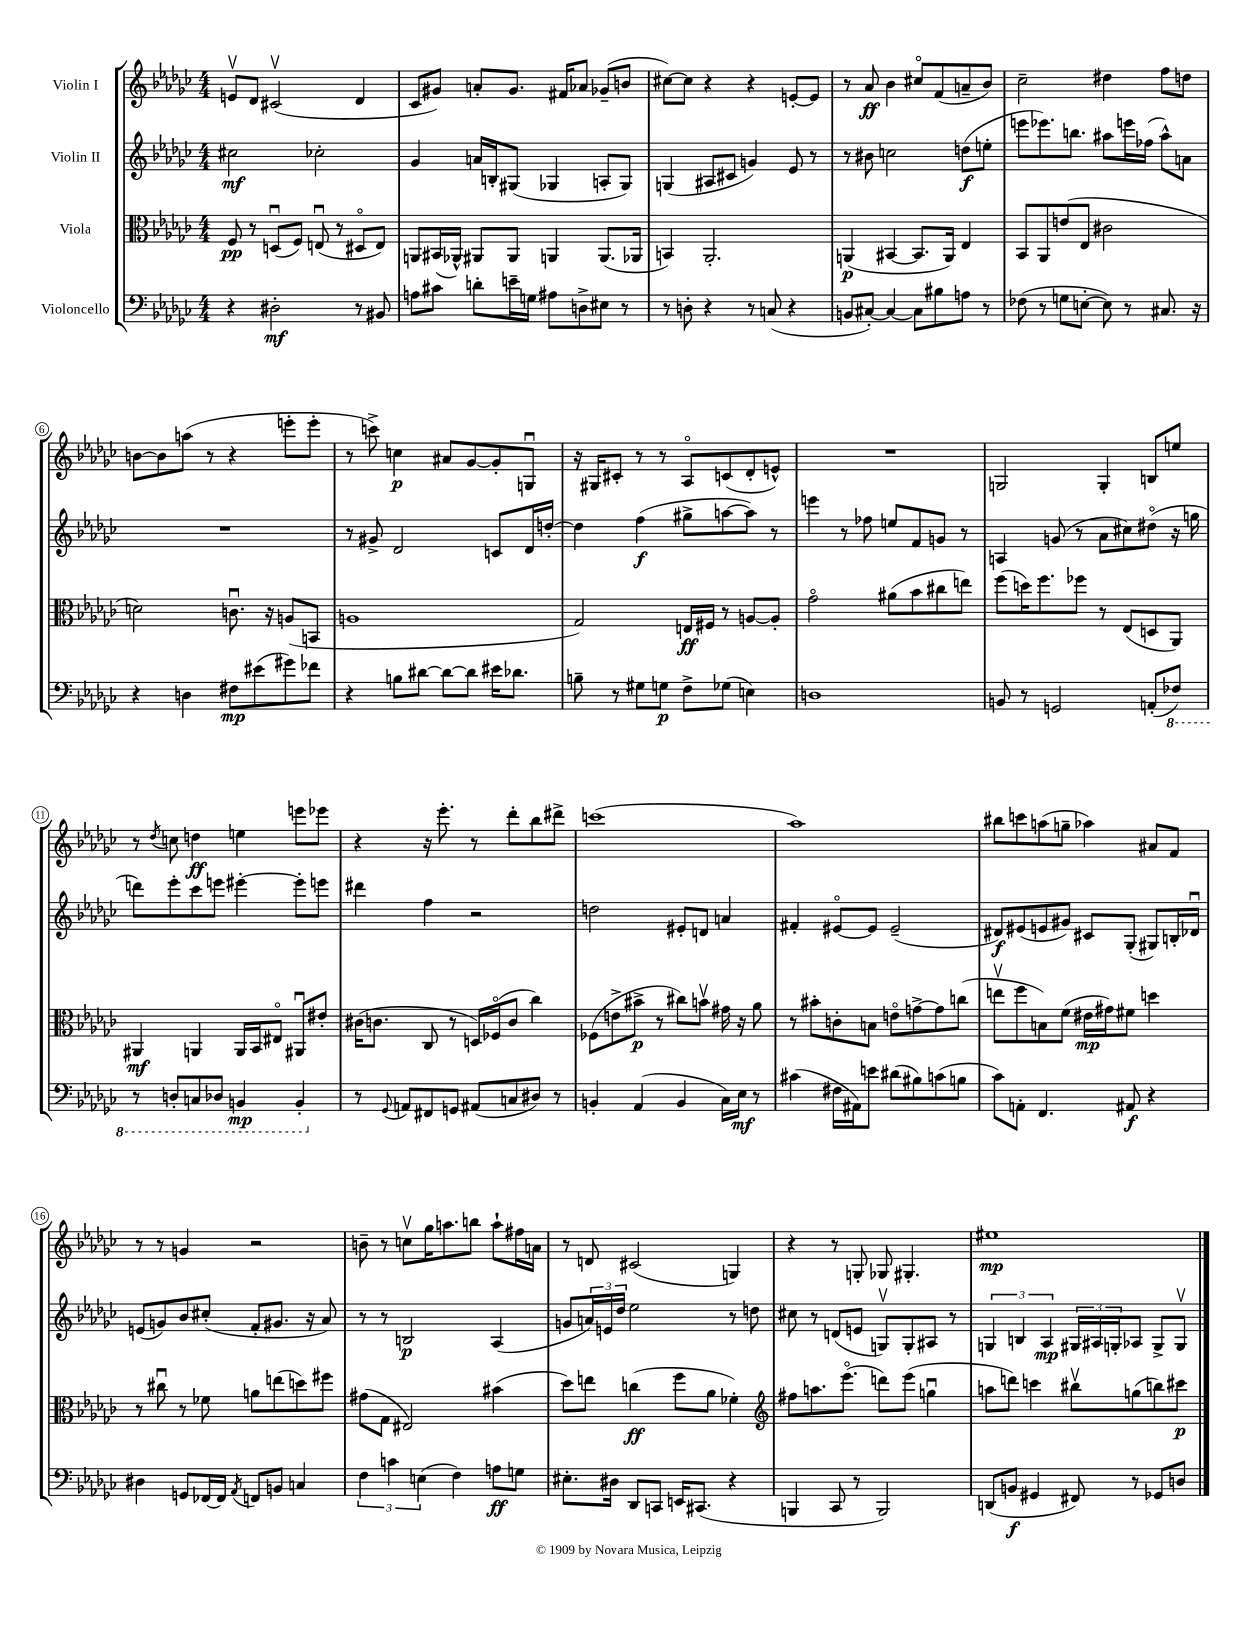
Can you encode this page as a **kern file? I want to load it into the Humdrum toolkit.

**kern	**kern	**kern	**kern
*staff4	*staff3	*staff2	*staff1
*clefF4	*clefC3	*clefG2	*clefG2
*k[b-e-a-d-g-c-]	*k[b-e-a-d-g-c-]	*k[b-e-a-d-g-c-]	*k[b-e-a-d-g-c-]
*M4/4	*M4/4	*M4/4	*M4/4
4r	8F	2cc#	8ev
.	8r	.	8d-
2D#'	(8Du	.	(2c#v
.	8F)	.	.
.	(8Eu	2cc-'	.
.	8r	.	.
8r	8D#o	.	4d-
8BB#	8E)	.	.
=	=	=	=
8A	8AA	4g-	8c-
8c#	(16BB#	.	8g#)
.	16AA-^^)	.	.
8d'	8AA#	16a	8a'
.	.	16B'	.
16e~	8AA#	(8G#	8.g#
16G	.	.	.
8A#	4AA	4G-	.
.	.	.	16f#
8D^	.	.	8a-
8E#	(8.AA	8A'	(8g-~
8r	.	8G-)	8b
.	16AA-	.	.
=	=	=	=
8r	4BB)	(4G	[8cc#)
8D'	.	.	8cc#]
4r	2.AA-'	8A#	4r
.	.	8c#	.
8r	.	4g)	4r
(8C	.	.	.
4r	.	8e-	[8e'
.	.	8r	8e]
=	=	=	=
8BB	(4AA	8r	8r
[8C#')	.	8b#	8a-
4C#_	[4BB#	2cc	4b-
8C#]	8.BB#]	.	8cc#o
8B#	.	.	(8f
.	16AA)	.	.
8A	4E-	(8dd	8a~
8r	.	8ee'	8b-)
=	=	=	=
(8F-	8BB-	8eee	2cc-~
8r	8AA-	8.eee-)	.
8G	(8e	.	.
.	.	8.bb	.
[8E'	8E-	.	.
8E])	2c#	8aa#	4dd#
8r	.	16eee	.
.	.	(16ff-	.
8.C#	.	8aa#^^)	8ff
.	.	8a	8dd
16r	.	.	.
=	=	=	=
4r	2d)	1r	[8b
.	.	.	8b]
4D	.	.	(8aa
.	.	.	8r
8F#	8.cu	.	4r
(8e#	.	.	.
.	16r	.	.
8g#)	(8A	.	8eee'
8f-	8BB	.	8eee'
=	=	=	=
4r	1A	8r	8r
.	.	8g#^	8ccc^)
8B	.	2d-	4cc
[8d#	.	.	.
8d#_	.	.	8a#
8d#]	.	.	[8g-
16e#	.	8c	8g-']
8.d-	.	.	.
.	.	16d-	8Gu
.	.	[16dd'	.
=	=	=	=
8B~	2G-)	4dd]	16r
.	.	.	16G#
8r	.	.	8c#'
8G#	.	(4ff	8r
8G	.	.	8r
8F^	16E	8gg#^	8A-o
.	16F#	.	.
(8G-	8r	[8aa	(8c
4E)	[8A	8aa])	8d-'
.	8A']	8r	8e^^)
=	=	=	=
1D	2g-o	4eee	1r
.	.	8r	.
.	.	8ff-	.
.	(8a#	8ee	.
.	8b-	8f	.
.	8cc#	8g	.
.	8ee)	8r	.
=	=	=	=
8BB	(8ff	4A	2G
8r	16dd)	.	.
.	8.ff	.	.
2GG	.	(8g	.
.	8ff-	8r	.
.	8r	8a-	4G'
.	(8E-	8cc#)	.
(8AA'	8D	(8dd#o	8B
8FF-)	8AA-)	16r	8ee
.	.	16gg	.
=	=	=	=
8r	4AA#	8ddd)	8r
.	.	.	8qdd-
8DD'	.	8eee-'	8cc
8CC	4AA	8ccc-	4dd
8DD-	.	8eee	.
4BBB	16AA	[4eee#'	4ee
.	16BB-	.	.
.	8E#o	.	.
4BBB'	8AA#u	8eee#']	8eee
.	8e#'	8eee	8eee-
=	=	=	=
8r	(16c#	4ddd#	4r
.	8.c	.	.
8qqGG-	.	.	.
8AA	.	.	.
8FF#	8C-	4ff	16r
.	.	.	8.eee-'
8GG	8r	.	.
(8AA#	16D)	2r	8r
.	(16F-o	.	.
8C	8c	.	8ddd-'
8D#)	4cc-)	.	8bb-
8r	.	.	8ddd#^
=	=	=	=
4BB'	(8F-	2dd	(1ccc
.	8e^	.	.
(4AA-	8b#^	.	.
.	8r	.	.
4BB	8cc#)	8e#'	.
.	8bv	8d	.
16C-)	16g#	4a	.
16E-	16r	.	.
8r	8a-	.	.
=	=	=	=
(4c#	8r	4f#'	1aa-)
.	8b#'	.	.
16F#	8c'	[8e#o	.
16AA#)	.	.	.
8e	8B	8e#]	.
(8d#	8eo	(2e#~	.
8B#)	[8g^	.	.
(8c	8g]	.	.
8B	(8cc	.	.
=	=	=	=
8c-)	8eev	8d#)	8bb#
8AA'	8ff	(8e#	8ccc
4.FF	8B)	8e	(8aa
.	(8f	8g#)	8gg~
.	16e#	8c#	4aa-)
.	16g#)	.	.
8AA#	8f#	(8G-'	.
4r	4dd	8G#)	8a#
.	.	16B'	8f
.	.	16d-u	.
=	=	=	=
4D#	8r	(8e	8r
.	8cc#u	8g)	8r
8GG	8r	8b-	4g
[16FF-	8f-	(8cc#'	.
16FF-]	.	.	.
8qAA-	.	.	.
8FF	8a	8f'	2r
8BB	(8ee	8.g#	.
4C	8dd)	.	.
.	.	16r	.
.	8ff#	8a-)	.
=	=	=	=
6F	(8g#	8r	8b~
.	8G-	8r	8r
6c	.	.	.
.	2E#)	2B	8ccv
(6E	.	.	.
.	.	.	16gg-
.	.	.	8.aa
4F)	.	.	.
.	.	.	8bb
8A	(4b#	(4A-	8aa`
8G	.	.	16ff#
.	.	.	16a
=	=	=	=
8.E#'	8dd-)	8g	8r
.	8ee	24a)	8d
.	.	24e	.
16D#	.	.	.
.	.	24dd-	.
8DD-	(4cc	2ee-	(2c#
8CC	.	.	.
16EE	8ff	.	.
(8.CC#	.	.	.
.	8a-	.	.
4r	4f-')	8r	4G)
.	.	8dd	.
=	=	=	=
*	*clefG2	*	*
4BBB	8ff#	8cc#	4r
.	8.aa	8r	.
8CC-	.	(8d	8r
.	(8.eee-o	.	.
8r	.	8e	8G'
2BBB)	8ddd)	8Gv)	8G-
.	(8eee-	8G'	4.G#'
.	4ggu	8A#	.
.	.	8r	.
=	=	=	=
(8DD	8aa	6G	1ee#
8BB	8ddd)	.	.
.	.	6B	.
4GG#	4ccc	.	.
.	.	6A-	.
8FF#)	8bb#v	24G#	.
.	.	24A#	.
.	.	24G'	.
8r	(8gg	8A-	.
8GG-	8bb)	8G^	.
8D	8ccc#	8Gv	.
==	==	==	==
*-	*-	*-	*-
